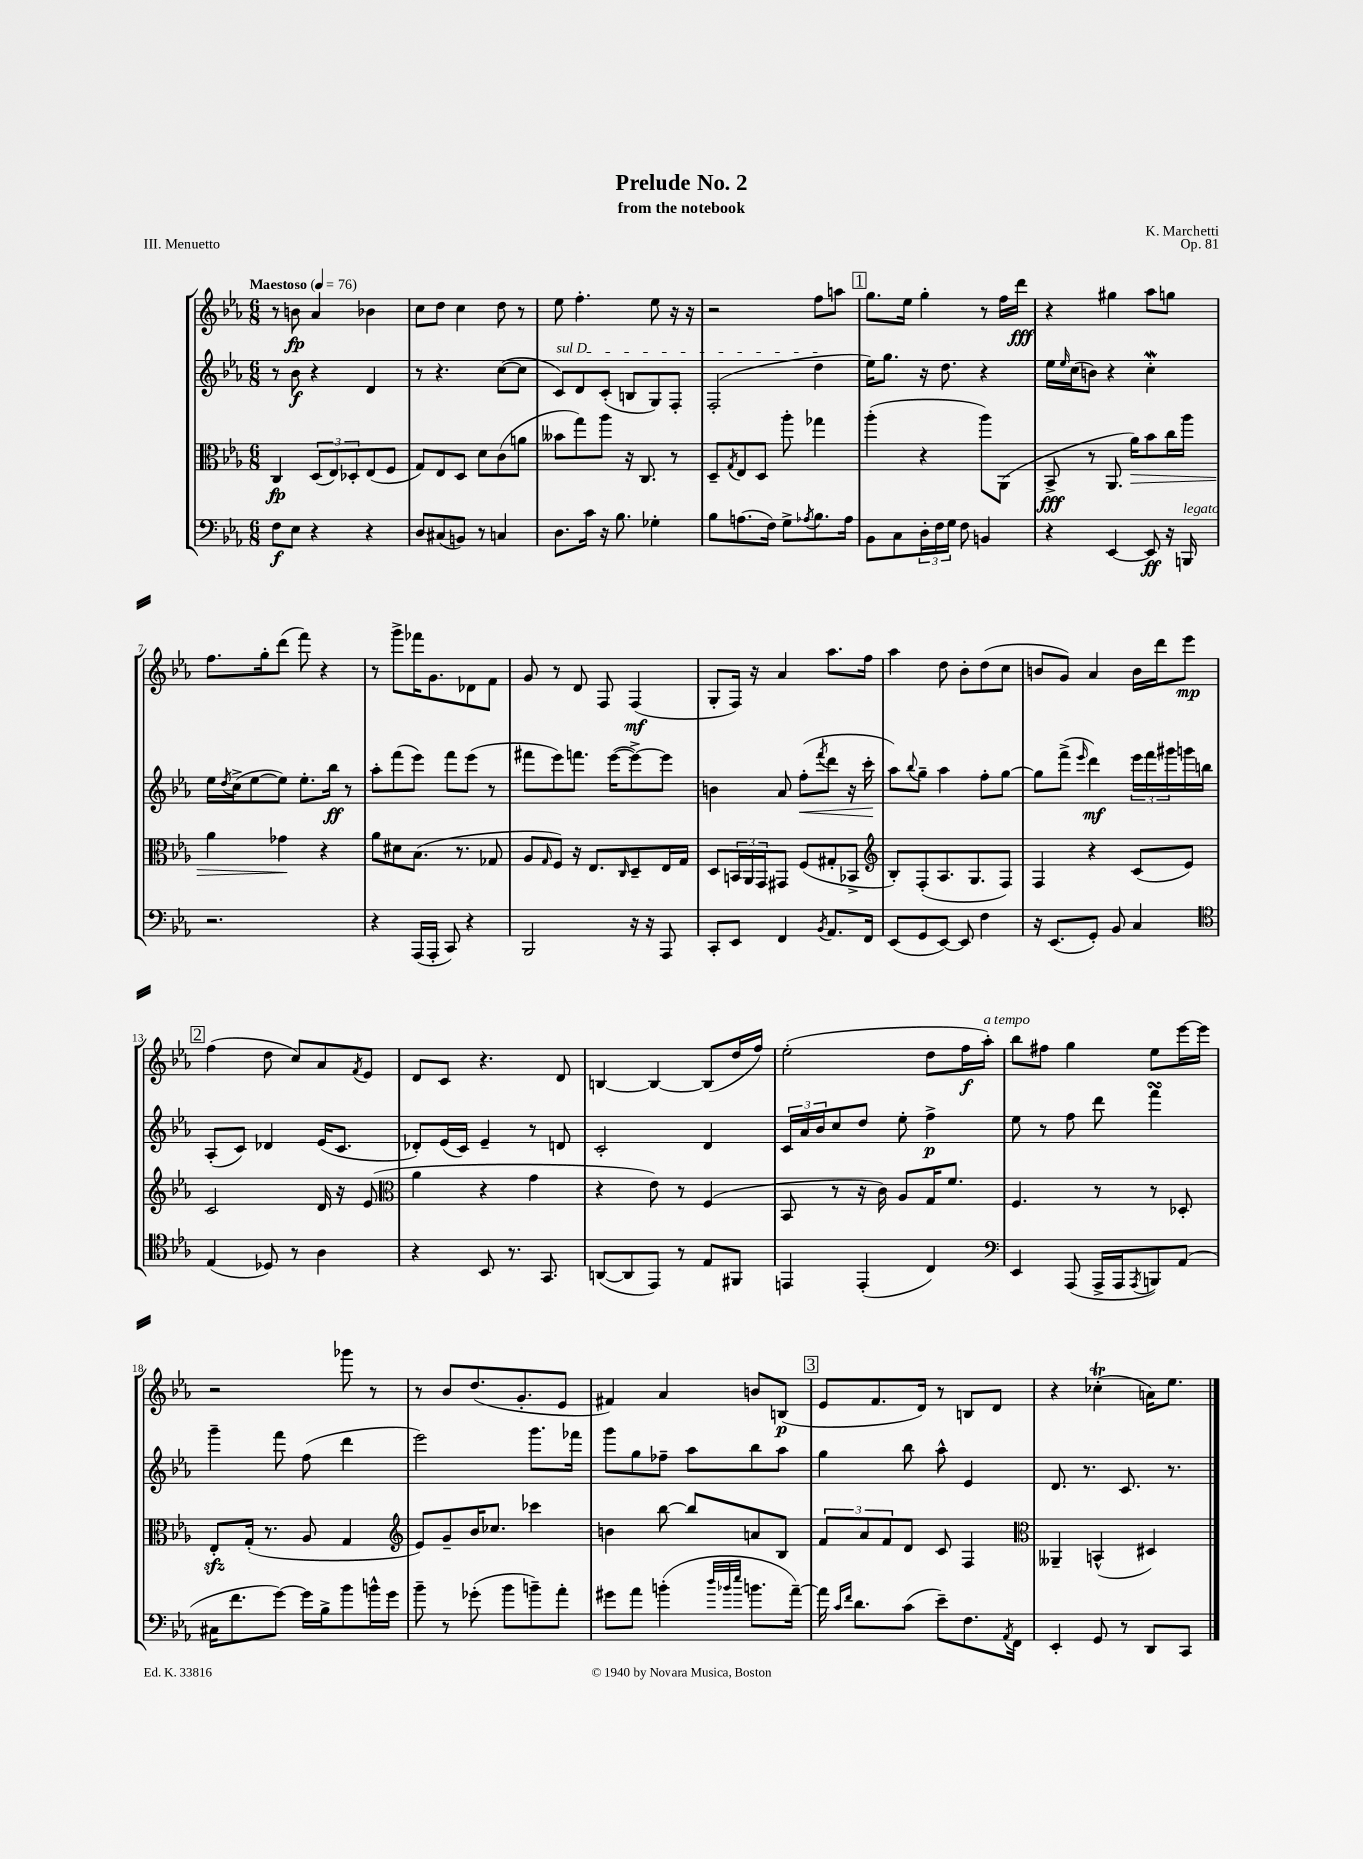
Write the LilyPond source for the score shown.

\header { title = "Prelude No. 2" composer = "K. Marchetti" subtitle = "from the notebook" opus = "Op. 81" piece = "III. Menuetto" }
<<
\new StaffGroup <<
\new Staff = "s0" {
    \clef treble \key ees \major \numericTimeSignature \time 6/8 \tempo "Maestoso" 4 = 76
    r8 b'8\fp aes'4 bes'4 |
    c''8 d''8 c''4 d''8 r8 |
    ees''8 f''4.-. ees''8 r16 r16 |
    r2 f''8 a''8 |
    \mark \markup { \box "1" } g''8. ees''16 g''4-. r8 f''16 d'''16\fff |
    r4 gis''4 aes''8 g''8 |
    f''8. g''16-. d'''8( f'''8) r4 |
    r8 g'''8-> fes'''16 g'8. des'8 f'8 |
    g'8 r8 d'8 f8 f4\mf( |
    g8-. f16) r16 aes'4 aes''8. f''16 |
    aes''4 d''8 bes'8-. d''8( c''8 |
    b'8 g'8) aes'4 b'16 d'''16 ees'''8\mp |
    \mark \markup { \box "2" } f''4( d''8 c''8) aes'8 \acciaccatura { f'8 } ees'8 |
    d'8 c'8 r4. d'8 |
    b4~ b4~ b8( d''16 f''16) |
    ees''2-.( d''8 f''16\f aes''16-.^\markup { \italic "a tempo" }) |
    bes''8 fis''8 g''4 ees''8 ees'''16~ ees'''16 |
    r2 ges'''8 r8 |
    r8 bes'8 d''8.( g'8.-. ees'8 |
    fis'4) aes'4 b'8 b8\p( |
    \mark \markup { \box "3" } ees'8 f'8. d'16) r8 b8 d'8 |
    r4 ces''4-.\trill( a'16) ees''8. \bar "|." |
}
\new Staff = "s1" {
    \clef treble \key ees \major \numericTimeSignature \time 6/8
    r8 bes'8\f r4 d'4 |
    r8 r4. c''8~( c''8 |
    \once \override TextSpanner.bound-details.left.text = \markup { \italic "sul D" } c'8\startTextSpan) d'8 c'8-.( b8 g8) f8-. |
    f2-.( d''4\stopTextSpan |
    \mark \markup { \box "1" } ees''16) g''8. r16 d''8. r4 |
    ees''16 \grace { ees''16 } c''16( b'8) r4 c''4-.\mordent |
    ees''16 \acciaccatura { d''8 } c''16->( ees''8~ ees''8) ees''8.-. bes''16\ff r8 |
    aes''8-. f'''8( ees'''8) f'''8 ees'''8( r8 |
    fis'''8 ees'''8) f'''8. ees'''16~( ees'''8~->) ees'''8 |
    b'4 aes'8 f''8-.\<( \acciaccatura { f'''8 } d'''8 r16 c'''16-.\! |
    aes''8) \appoggiatura { bes''8 } g''8-- aes''4 f''8-. g''8~ |
    g''8 f'''8->( \grace { ees'''16 } d'''4\mf) \tuplet 3/2 { ees'''16 f'''16 gis'''16 } g'''16 b''16 |
    \mark \markup { \box "2" } aes8-.( c'8) des'4 ees'16( c'8. |
    des'8-.) ees'16( c'16) ees'4-- r8 d'8 |
    c'2-. d'4 |
    \tuplet 3/2 { c'16 aes'16 bes'16 } c''8 d''8 ees''8-. f''4->\p |
    ees''8 r8 f''8 d'''8 f'''4\turn |
    g'''4-- f'''8 f''8( d'''4 |
    ees'''2) g'''8. fes'''16 |
    g'''8 g''8 fes''8-- aes''8 bes''8 aes''8 |
    \mark \markup { \box "3" } g''4 bes''8 aes''8-^ ees'4 |
    d'8. r8. c'8. r8. \bar "|." |
}
\new Staff = "s2" {
    \clef alto \key ees \major \numericTimeSignature \time 6/8
    c4\fp \tuplet 3/2 { d8( ees8) des8-. } ees8( f8 |
    g8) ees8 d8 d'8 c'8( a'8 |
    beses'8 g''8) aes''8 r16 c8. r8 |
    d8-- \acciaccatura { g8 } ees8 d8 aes''8-. ges''4 |
    \mark \markup { \box "1" } aes''4-.( r4 aes''8) aes,8( |
    bes,8->\fff r8 aes,8. aes'16\>) bes'8 c''16 aes''16 |
    aes'4 ges'4\! r4 |
    aes'8 dis'8 bes8.( r8. ges8 |
    aes8 \grace { g16 } f8) r16 ees8. \grace { c16 } d8-- ees16 g16 |
    d8 \tuplet 3/2 { b,16 aes,16 g,16 } gis,8 f8( gis8-. bes,8-> |
    \clef treble bes8-.) f8-.( aes8. g8. f8) |
    f4 r4 c'8( ees'8) |
    \mark \markup { \box "2" } c'2 d'16 r16 ees'8( |
    \clef alto aes'4 r4 g'4 |
    r4 ees'8) r8 f4( |
    bes,8 r8 r16 c'16) aes8 g16 f'8. |
    f4. r8 r8 des8-. |
    ees8-.\sfz g16-.( r8. aes8 g4 |
    \clef treble ees'8) g'8-- bes'16 ces''8. ces'''4 |
    b'4 bes''8~ bes''8 a'8 bes8 |
    \mark \markup { \box "3" } \tuplet 3/2 { f'8 aes'8 f'8 } d'8 c'8 f4 |
    \clef alto aeses,4-- b,4-^( dis4) \bar "|." |
}
\new Staff = "s3" {
    \clef bass \key ees \major \numericTimeSignature \time 6/8
    f8\f ees8 r4 r4 |
    d8 cis8( b,8) r8 c4 |
    d8. c'16 r16 bes8. ges4-. |
    bes8 a8.( f16) g8-> \acciaccatura { aes8 } bes8. aes16 |
    \mark \markup { \box "1" } bes,8 c8 \tuplet 3/2 { d16-. f16 g16 } f8 b,4 |
    r4 ees,4~ ees,8\ff r16 b,,16^\markup { \italic "legato" } |
    r2. |
    r4 aes,,16( aes,,16-. c,8) r4 |
    bes,,2 r16 r16 aes,,8 |
    c,8-. ees,8 f,4 \acciaccatura { bes,8 } aes,8. f,16 |
    ees,8( g,8 ees,8~) ees,8 f4 |
    r16 ees,8.( g,8-.) bes,8 c4 |
    \mark \markup { \box "2" } \clef tenor ees4( des8) r8 aes4 |
    r4 bes,8 r8. g,8. |
    a,8~( a,8 ees,8) r8 ees8 fis,8 |
    e,4 e,4-.( c4) |
    \clef bass ees,4 aes,,8( aes,,16-> aes,,16 \acciaccatura { aes,,8 } b,,8) aes,8( |
    cis16 f'8. g'8~) g'16 bes16-> bes'8 b'16-^ g'16 |
    bes'8-- r8 ges'8-.( bes'8 b'8--) aes'8-. |
    gis'8 aes'8 b'4-.( \grace { d''32 bes'32 ees''32 } b'8. aes'16~--) |
    \mark \markup { \box "3" } aes'16 \grace { c'16 f'16 } d'8. c'8( ees'8--) f8. \acciaccatura { aes,8 } f,16 |
    ees,4-. g,8 r8 d,8 c,8 \bar "|." |
}
>>
>>
